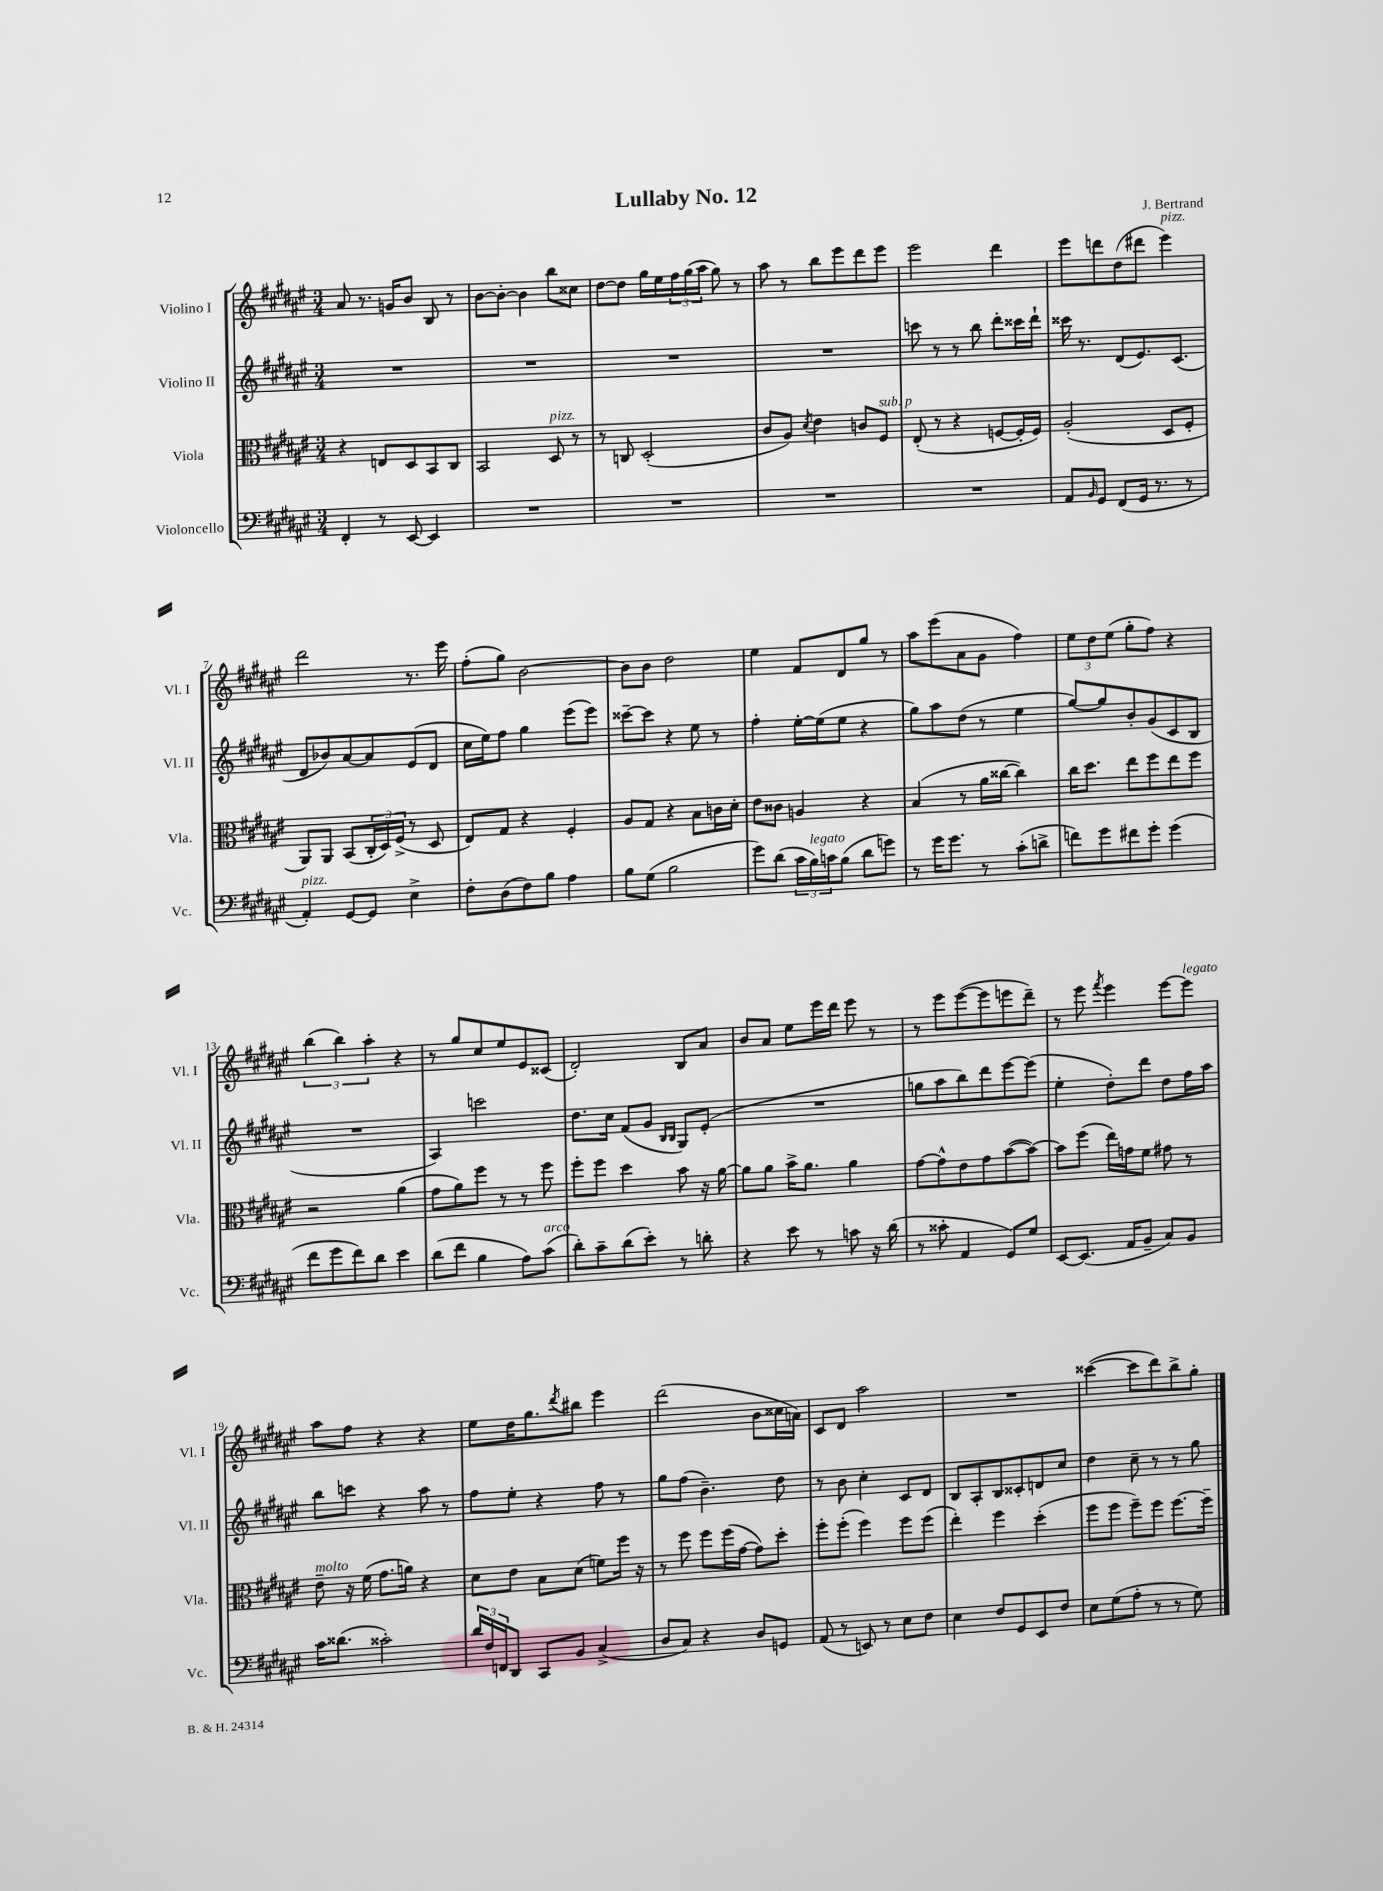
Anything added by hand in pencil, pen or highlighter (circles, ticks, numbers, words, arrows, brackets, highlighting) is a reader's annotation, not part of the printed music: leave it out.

**kern	**kern	**kern	**kern
*staff4	*staff3	*staff2	*staff1
*clefF4	*clefC3	*clefG2	*clefG2
*k[f#c#g#d#a#e#]	*k[f#c#g#d#a#e#]	*k[f#c#g#d#a#e#]	*k[f#c#g#d#a#e#]
*M3/4	*M3/4	*M3/4	*M3/4
4FF#'/	4r	2.r	8a#/
.	.	.	8.r
8r	8E/L	.	.
.	.	.	16g/LK
[8EE#/	8D#/	.	8b/J
4EE#/]	8BB/	.	8B/
.	8C#/J	.	8r
=	=	=	=
2.r	2BB/	2.r	[8b\L
.	.	.	8b'\_J
.	.	.	4b\]
.	8D#/	.	8bb\L
.	8r	.	8cc##\J
=	=	=	=
2.r	8r	2.r	[8dd#\L
.	8C/	.	8dd#\]J
.	(2D#'/	.	16gg#\LL
.	.	.	16ee#\
.	.	.	24ff#\
.	.	.	(24gg#\
.	.	.	24aa#\JJ
.	.	.	8gg#\)
.	.	.	8r
=	=	=	=
2.r	8c#/L	2.r	8aa#\
.	8A#/J)	.	8r
.	8qd#/	.	.
.	4e#\	.	8bb\L
.	.	.	8eee#\
.	8c/L	.	8ddd#\
.	8F#/J	.	8eee#\J
=	=	=	=
2.r	(8E#'/	8ccc\	2eee#\
.	8r	8r	.
.	4r	8r	.
.	.	8bb\	.
.	[8F/L	8ddd#'\L	4ddd#\
.	16F'/]L	16ccc##\L	.
.	16F/JJ)	16ddd#`\JJ	.
=	=	=	=
8AA#/L	(2A#'/	16ccc##\	8eee#\L
.	.	8.r	.
16qqBB/	.	.	.
8GG#/J	.	.	8ddd\
(8FF#/L	.	(8d#/L	(8dd#\
16GG#/Jk	.	8.e#/)	8ddd#\J
8.r	.	.	.
.	8D#/L	.	4eee#\)
.	.	(8.c#/J	.
8r	8F#'/J	.	.
=	=	=	=
4AA#'/)	8AA#/L)	8d#/L	2ddd#\
.	8AA#/J	8b-/)	.
[8GG#/L	(8BB/L	[8a#/	.
8GG#/]J	24C#'/L	8a#/]	.
.	24D#/)	.	.
.	(24F#^/JJ	.	.
4E#^\	8r	(8e#/	8.r
.	8D#/	8d#/J	.
.	.	.	16eee#\
=	=	=	=
8F#'\L	8E#/L)	16cc#\LL	(8ff#'\L
.	.	16ee#\J)	.
(8D#\	8G#/J	8ff#\J	8gg#\J)
8F#\)	4r	4gg#\	[2b\
8B\J	.	.	.
4A#\	4F#'/	(8eee#\L	.
.	.	8eee#\J)	.
=	=	=	=
8B\L	8A#/L	[8ccc##~\L	8b\]L
(8G#\J	8G#/J	8ccc##\]J	8b\J
2B\	4r	4r	2dd#\
.	8B\L	8ee#\	.
.	16c\L	8r	.
.	16d#'\JJ	.	.
=	=	=	=
8g#\L)	8e#\L	4ff#'\	4ee#\
(8d#\J	8c##\J	.	.
24c#\LL	4A/	[16ee#'\LL	8f#/L
24B\)	.	.	.
.	.	(16ee#\]J	.
24c\J	.	.	.
(8B\J	.	8ee#\J	8d#/
8d#\L	4r	4r	8gg#/J
8g\J)	.	.	8r
=	=	=	=
8r	(4B/	8gg#\L)	8aa#\L
16g#\LK	.	8aa#\	(8eee#\
8.g#\J	.	.	.
.	8r	(8dd#\J	8a#\
8r	16a#\LL	8r	8g#\J
.	[16cc##\JJ	.	.
(8c#'\L	4cc##\])	4ee#\	4ff#\)
8d^\J	.	.	.
=	=	=	=
8f\L)	16cc#\LK	[8gg#/L)	12ee#\L
.	8.dd#\J	.	.
.	.	.	12dd#\
8g#\	.	8gg#/]	.
.	.	.	(12ee#\J
8f#\	8ee#\L	8b'/	8gg#'\L
8g#'\J	8ff#\	(8g#/	8ff#\J)
(4g#\	8ee#\	8c#/	4r
.	8ff#\J	8B/J	.
=	=	=	=
8f#\L	2r	2.r	(6bb\
8g#\	.	.	.
.	.	.	6bb\)
8f#\)	.	.	.
.	.	.	6aa#'\
8d#\J	.	.	.
4e#\	(4a#\	.	4r
=	=	=	=
(8d#\L	8g#\L	4A#/)	8r
8f#\J	8a#\)	.	8gg#/L
4B\	8ff#\J	2ccc\	8cc#/
.	8r	.	8ee#/
8A#\L)	8r	.	8e#/
(8c#\J	8ff#\	.	(8c##/J
=	=	=	=
8d#'\L)	8ff#'\L	8.dd#\L	2d#'/)
8c#~\	8ff#\J	.	.
.	.	16cc#\Jk	.
(8d#\	4dd#\	(8f#/L	.
8e#'\J)	.	8g#/J	.
.	.	16qqB/LL	.
.	.	16qqB/JJ	.
8r	8b\	8G#/L)	8B/L
8d'\	16r	(8e#'/J	8a#/J
.	[16a#\	.	.
=	=	=	=
4r	8a#\]L	2.r	8b/L
.	8a#\J	.	8a#/J
8e#\	16b^\LK	.	8ee#\L
.	8.a#\J	.	.
8r	.	.	16eee#\L
.	.	.	16ddd#\JJ
8c\	4a#\	.	8eee#\
16r	.	.	8r
(16d#\	.	.	.
=	=	=	=
8r	[8g#\L	8gg\L	8r
8c##'\	8g#^^\]	8aa#\	8eee#\L
4AA#/	8e#\	8bb\)	([8eee#\
.	8g#\	8ddd#\	8eee#\]
8GG#/L)	([8b\	[8eee#\	8eee\
8G#/J	8b\_J)	(8eee#\]J	8ddd#~\J)
=	=	=	=
[8EE#/L	8b\]L	4ee#'\	8r
(8.EE#/]J	(8ff#\J	.	8eee#\
.	.	.	8qfff#/
.	16ee#\LL)	8dd#'\L)	4eee#\
16AA#/LK	16g\J	.	.
8BB~/J	8f#\J	8ddd#\J	.
8C#/L)	8g#\	8dd#\L	[8eee#\L
8BB/J	8r	16ff#\L	8eee#\]J
.	.	16aa#\JJ	.
=	=	=	=
16c#\LK	8e#~\	8bb\L	8aa#\L
(8.d##\J	.	.	.
.	16r	8ccc\J	8ff#\J
.	(16f#\	.	.
2c##'\)	8.g#\L	4r	4r
.	16a\Jk)	.	.
.	4r	8aa#\	4r
.	.	8r	.
=	=	=	=
24d#/LL	8d#\L	8ff#\L	8ee#\L
24F#/	.	.	.
24FF/J	.	.	.
8DD#/J	8e#\J	8ee#'\J	16dd#\K
.	.	.	8.gg#\
8CC#/L	8B\L	4r	.
.	.	.	8qddd#/
8BB/J	(8d#\J	.	8bb#\J
(4C#^/	8f\L)	8ff#\	4eee#\
.	16ff#\Jk	8r	.
.	16r	.	.
=	=	=	=
8D#/L	8r	8gg#\L	(2ddd#\
8C#/J)	8ff#\	(8ff#\J	.
4r	8ff#\L	4.b~\)	.
.	(16ff#\L	.	.
.	[16g#\JJ	.	.
8D#/L	8g#\]L)	.	8b\L
8GG/J	8dd#'\J	8dd#\	16cc##\L
.	.	.	16a\JJ)
=	=	=	=
(8AA#/	8ff#'\L	8r	8c#/L
8r	(8ff#'\J	8b\	8d#/J
8EE/)	4ff#\)	4cc#'\	2aa#\
8r	.	.	.
8E#\L	8ff#\L	8c#/L	.
8F#\J	(8ff#\J	8d#/J	.
=	=	=	=
4E#\	4ee#'\)	8B/L	2.r
.	.	8A#'/	.
8F#/L	4ff#\	8B/	.
8GG#/	.	8c##'/	.
8EE#/	(4dd#'\	8d/	.
8F#/J	.	8cc#/J	.
=	=	=	=
8E#\L	8ff#\L	4dd#\	([4ccc##\
(8G#\	8ff#\J	.	.
8A#'\J	8ff#~\L)	8cc#~\	8ccc##\]L
8r	8ff#\J	8r	8ddd#\)
8r	[8.ff#\L	8r	8bb^\
8G#\)	.	8gg#\	8gg#'\J
.	16ff#~\]Jk	.	.
==	==	==	==
*-	*-	*-	*-
